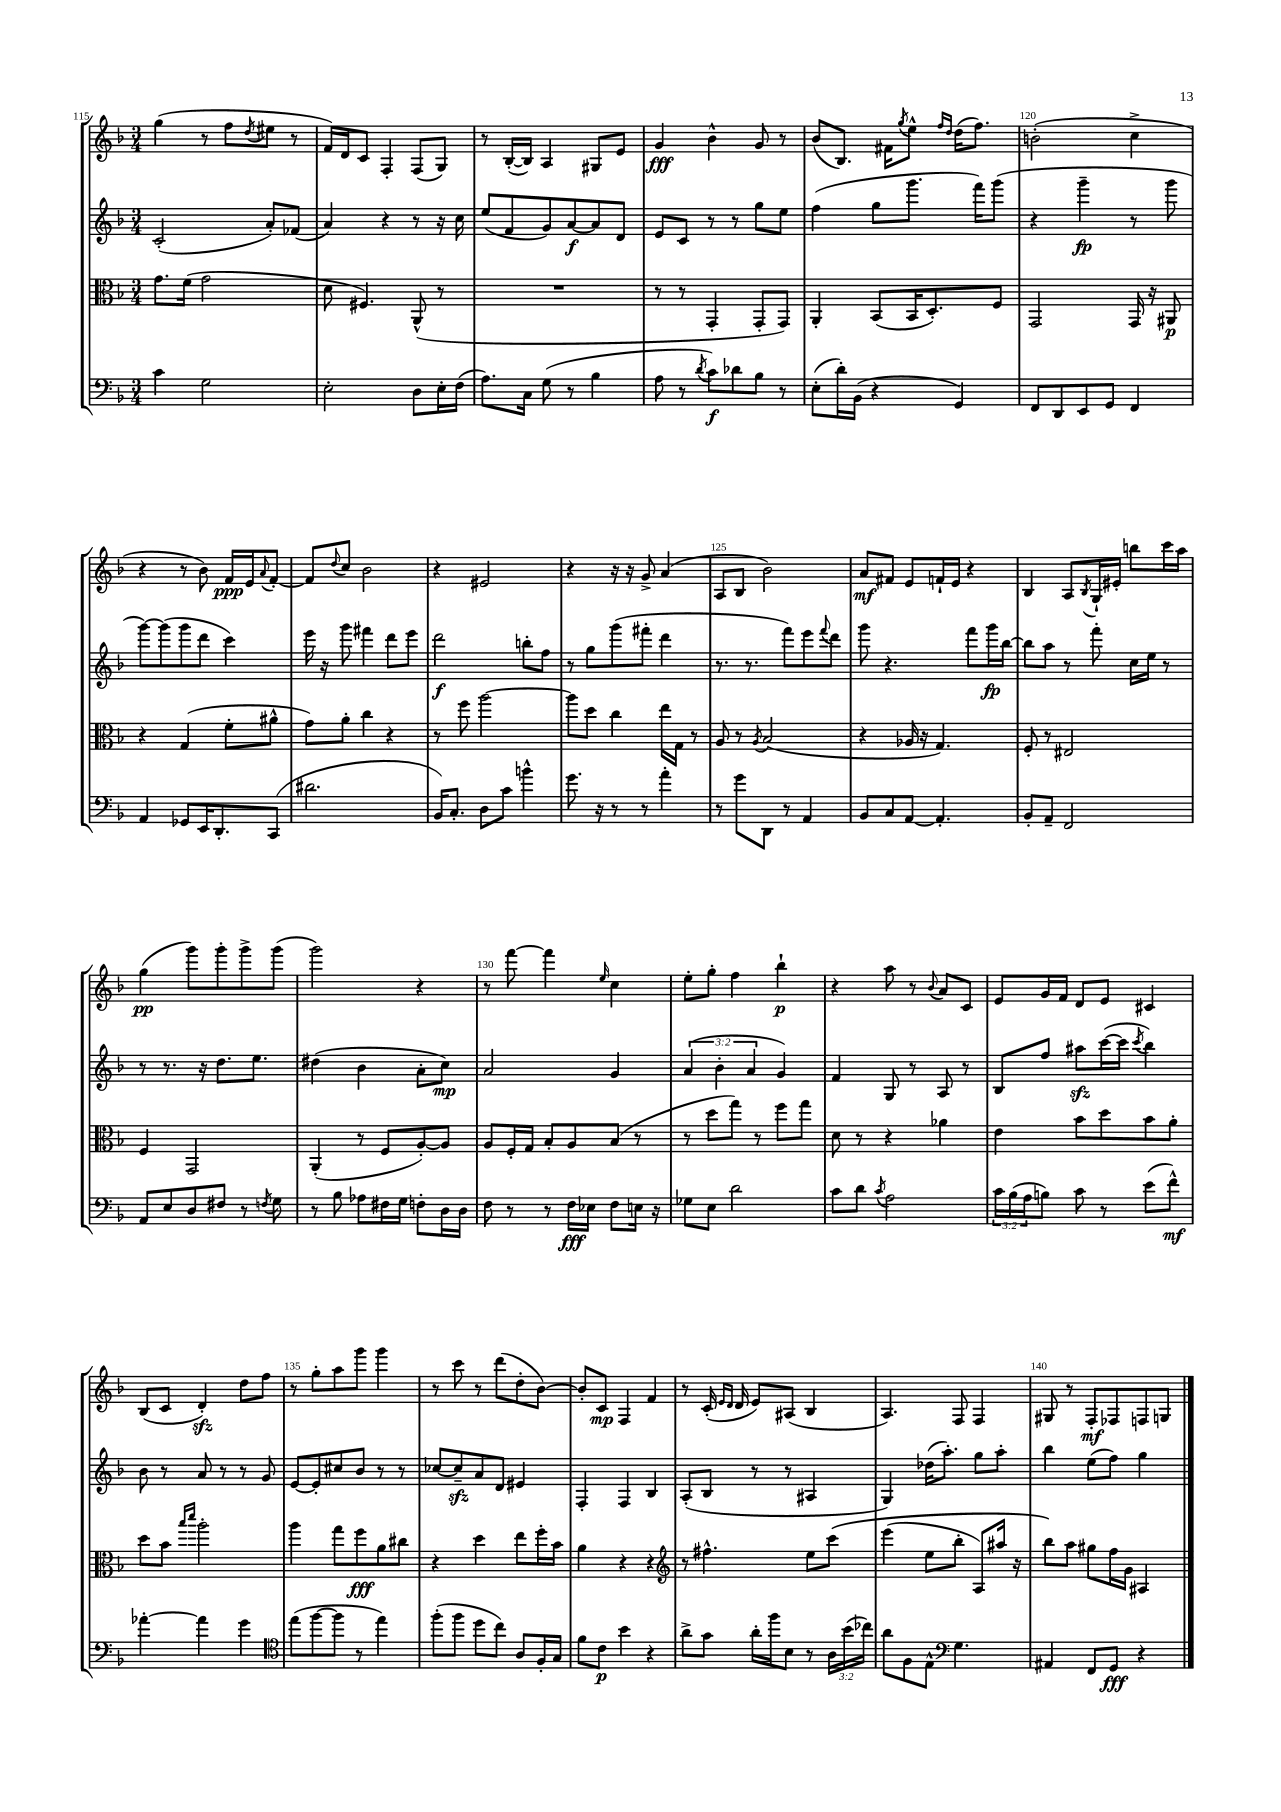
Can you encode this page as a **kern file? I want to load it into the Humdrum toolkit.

**kern	**kern	**kern	**kern
*staff4	*staff3	*staff2	*staff1
*clefF4	*clefC3	*clefG2	*clefG2
*k[b-]	*k[b-]	*k[b-]	*k[b-]
*M3/4	*M3/4	*M3/4	*M3/4
4c\	8.g\L	(2c'/	(4gg\
.	(16f\Jk	.	.
2G\	2g\	.	8r
.	.	.	8ff\L
.	.	.	8qdd/
.	.	8a'/L)	8ee#\J
.	.	(8f-/J	8r
=	=	=	=
2E'\	8d\	4a/)	16f/LL)
.	.	.	16d/J
.	4.F#/)	.	8c/J
.	.	4r	4F'/
8D\L	(8AA^^/	8r	(8F/L
16E'\L	8r	16r	8G/J)
(16F\JJ	.	16cc\	.
=	=	=	=
8.A\L)	2.r	(8ee/L	8r
.	.	8f/	([16B-'/LL
16C\Jk	.	.	16B-/]JJ)
(8G\	.	8g/)	4A/
8r	.	[8a/	.
4B-\	.	8a/]	8G#/L
.	.	8d/J	8e/J
=	=	=	=
8A\	8r	8e/L	4g/
8r	8r	8c/J	.
8qd/	.	.	.
8c\L)	4GG'/	8r	4b-^^\
8d-\	.	8r	.
8B-\J	8GG'/L	8gg\L	8g/
8r	8GG/J)	8ee\J	8r
=	=	=	=
(8E'\L	4AA'/	(4ff\	(8b-/L
16d'\L)	.	.	8.B-/J)
(16BB-\JJ	.	.	.
4r	(8BB-/L	8gg\L	.
.	.	.	16f#\LK
.	.	.	8qgg/
.	16BB-/K	8.ggg\J	8ee^^\J
.	8.D'/)	.	.
.	.	.	16qqff/LL
.	.	.	16qqdd/JJ
4GG/)	.	.	(16dd\LK
.	.	16fff\LK)	8.ff\J)
.	8F/J	(8ggg\J	.
=	=	=	=
8FF/L	2GG/	4r	(2b'\
8DD/	.	.	.
8EE/	.	4ggg~\	.
8GG/J	.	.	.
4FF/	16GG/	8r	4cc^\
.	16r	.	.
.	8AA#/	8ggg\	.
=	=	=	=
4AA/	4r	[8ggg\L)	4r
.	.	(8ggg\]	.
8GG-/L	(4G/	8ggg\	8r
16EE/K	.	8ddd\J	8b-\)
8.DD'/	.	.	.
.	8f'\L	4ccc\)	16f/LL
.	.	.	16e/J
.	.	.	8qqa/
(8CC/J	8a#^^\J	.	[8f'/J
=	=	=	=
2.d#\	8g\L)	16eee\	8f/]L
.	.	16r	.
.	.	.	8qqdd/
.	8a'\J	8ggg\	8cc/J
.	4cc\	4fff#\	2b-\
.	4r	8ddd\L	.
.	.	8eee\J	.
=	=	=	=
16BB-/LK)	8r	2ddd\	4r
8.C'/J	.	.	.
.	8ff\	.	.
8D\L	[2aa\	.	2e#/
8c\J	.	.	.
4b^^\	.	8bb'\L	.
.	.	8ff\J	.
=	=	=	=
8.g\	8aa\]L	8r	4r
.	8dd\J	8gg\L	.
16r	.	.	.
8r	4cc\	(8ggg\	16r
.	.	.	16r
8r	.	8fff#'\J	8g^/
4a'\	16ee\LL	4ddd\	(4a/
.	16G\JJ	.	.
.	8r	.	.
=	=	=	=
8r	8A/	8.r	8A/L
8g\L	8r	.	8B-/J
.	.	8.r	.
.	8qA/	.	.
8DD\J	(2B-/	.	2b-\)
8r	.	8fff\L)	.
4AA/	.	8eee\	.
.	.	8qqfff/	.
.	.	8ddd\J	.
=	=	=	=
8BB-/L	4r	8ggg\	8a/L
8C/	.	4.r	8f#/J
[8AA/J	16A-/	.	8e/L
.	16r	.	.
4.AA'/]	4.G/)	.	16f`/L
.	.	.	16e/JJ
.	.	8fff\L	4r
.	.	16ggg\L	.
.	.	[16bb-\JJ	.
=	=	=	=
8BB-'/L	8F'/	8bb-\]L	4B-/
8AA~/J	8r	8aa\J	.
2FF/	2E#/	8r	8A/L
.	.	.	8qB-/
.	.	8fff'\	16G`/L
.	.	.	16e#'/JJ
.	.	16cc\LL	8bb\L
.	.	16ee\JJ	.
.	.	8r	16ccc\L
.	.	.	16aa\JJ
=	=	=	=
8AA/L	4F/	8r	(4gg\
8E/	.	8.r	.
8D/	2GG/	.	8ggg\L)
.	.	16r	.
8F#/J	.	8.dd\L	8ggg'\
8r	.	.	8ggg^\
.	.	8.ee\J	.
8qF/	.	.	.
8G\	.	.	(8ggg\J
=	=	=	=
8r	(4AA'/	(4dd#\	2ggg\)
8B-\	.	.	.
8A-\L	8r	4b-\	.
16F#\L	8F/L	.	.
16G\JJ	.	.	.
8F'\L	[8A'/)	8a'\L	4r
16D\L	8A/]J	8cc\J)	.
16D\JJ	.	.	.
=	=	=	=
8F\	8A/L	2a/	8r
8r	16F'/L	.	[8fff\
.	16G/JJ	.	.
8r	8B-'/L	.	4fff\]
16F\LL	8A/	.	.
16E-\JJ	.	.	.
.	.	.	16qqee/
8F\L	(8B-/J	4g/	4cc\
16E\Jk	8r	.	.
16r	.	.	.
=	=	=	=
8G-\L	8r	(6a/	8ee'\L
8E\J	8dd\L	.	8gg'\J
.	.	6b-'\	.
2d\	8gg\J)	.	4ff\
.	.	6a/	.
.	8r	.	.
.	8ff\L	4g/)	4bb-`\
.	8gg\J	.	.
=	=	=	=
8c\L	8d\	4f/	4r
8d\J	8r	.	.
8qc/	.	.	.
2A\	4r	8G/	8aa\
.	.	8r	8r
.	.	.	8qqb-/
.	4a-\	8A/	8a/L
.	.	8r	8c/J
=	=	=	=
24c\LL	4e\	8B-/L	8e/L
(24B-\	.	.	.
24A\J	.	.	.
8B\J)	.	8ff/J	16g/L
.	.	.	16f/JJ
8c\	8b-\L	8aa#\L	8d/L
8r	8dd\	([16ccc\L	8e/J
.	.	16ccc\]JJ	.
.	.	8qccc/	.
(8e\L	8b-\	4bb-\)	4c#/
8f^^\J)	8a'\J	.	.
=	=	=	=
[4a-'\	8dd\L	8b-\	(8B-/L
.	8b-\J	8r	8c/J
.	16qqbb-/LL	.	.
.	16qqddd/JJ	.	.
4a-\]	2aa'\	8a/	4d'/)
.	.	8r	.
4g\	.	8r	8dd\L
.	.	8g/	8ff\J
=	=	=	=
*clefC4	*	*	*
(8ee\L	4aa\	[8e/L	8r
[8ff\	.	8e'/]	8gg'\L
8ff\]J	8gg\L	8cc#/	8aa\
8r	8ff\	8b-/J	8ggg\J
4ee\)	8a\	8r	4ggg\
.	8cc#\J	8r	.
=	=	=	=
(8ff'\L	4r	[8cc-/L	8r
8ff\J	.	8cc-~/]	8ccc\
8dd\L	4dd\	8a/	8r
8cc\J)	.	8d/J	(8ddd\L
8A/L	8ee\L	4e#/	8dd'\
16F'/L	16ff'\L	.	[8b-\J)
16G/JJ	16b-\JJ	.	.
=	=	=	=
8f\L	4a\	4F'/	8b-'/]L
8c\J	.	.	8c/J
4b-\	4r	4F/	4F/
4r	4r	4B-/	4f/
=	=	=	=
*	*clefG2	*	*
8a^\L	8r	(8A'/L	8r
8g\J	4.ff#^^\	8B-/J	(16c'/
.	.	.	16qqe/LL
.	.	.	16qqd/JJ
.	.	.	16d/
16a'\LL	.	8r	8e/L)
16ff\J	.	.	.
8B-\J	.	8r	(8A#/J
8r	8ee\L	4A#/	4B-/
24A\LL	&(8ccc\J	.	.
(24b-\	.	.	.
24cc-\JJ)	.	.	.
=	=	=	=
8a\L	(4eee\	4G/)	4.A/)
8F\	.	.	.
8E^^\J	8ee\L	(16dd-\LK	.
.	.	8.aa'\J)	.
*clefF4	*	*	*
4.G\	8bb-'\J	.	8F/
.	8A/L)	8gg\L	4F/
.	16aa#/Jk	8aa'\J	.
.	16r	.	.
=	=	=	=
4AA#/	8bb-\L&)	4bb-\	8G#/
.	8aa\J	.	8r
8FF/L	8gg#\L	(8ee\L	8F'/L
8GG/J	16ff\L	8ff\J)	8F-/
.	16g\JJ	.	.
4r	4A#/	4gg\	8F/
.	.	.	8G/J
==	==	==	==
*-	*-	*-	*-
